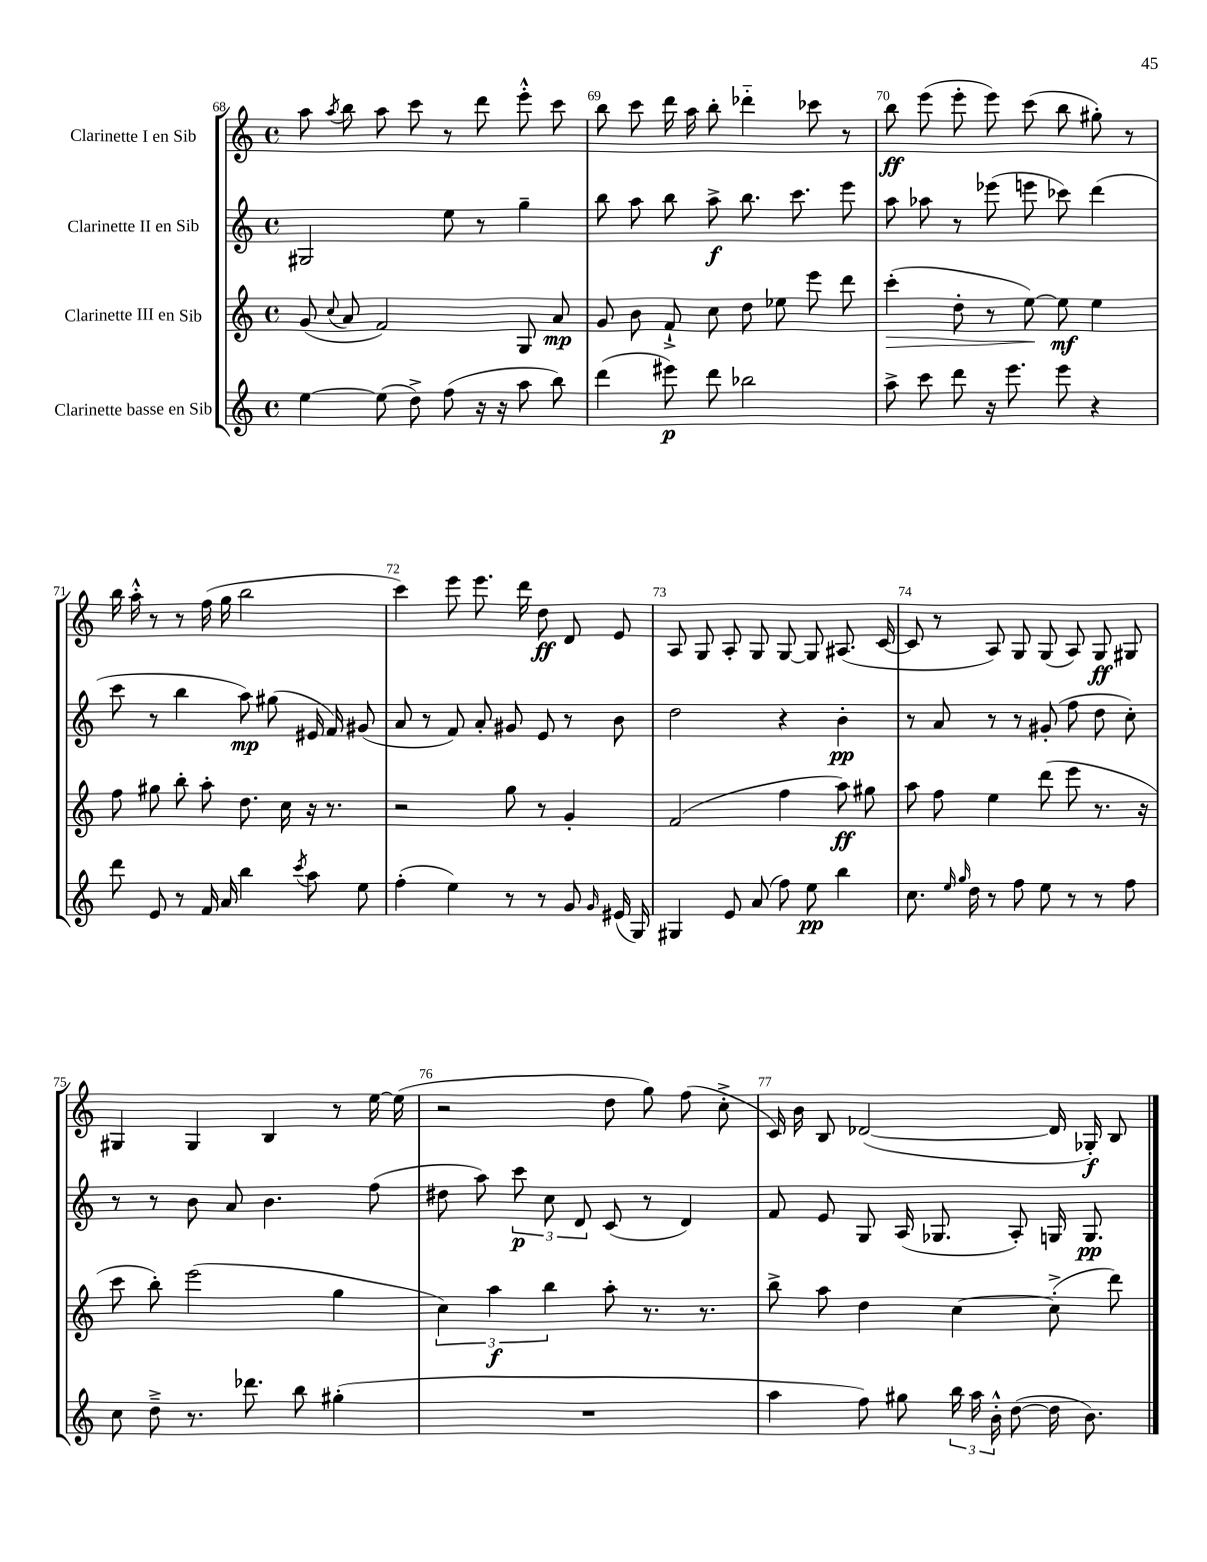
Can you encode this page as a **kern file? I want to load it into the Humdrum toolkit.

**kern	**kern	**kern	**kern
*staff4	*staff3	*staff2	*staff1
*clefG2	*clefG2	*clefG2	*clefG2
*k[]	*k[]	*k[]	*k[]
*M4/4	*M4/4	*M4/4	*M4/4
*met(c)	*met(c)	*met(c)	*met(c)
[4ee	(8g	2G#	8aa
.	8qqcc	.	8qaa
.	8a	.	8bb
(8ee]	2f)	.	8aa
8dd^)	.	.	8ccc
(8ff	.	8ee	8r
16r	.	8r	8ddd
16r	.	.	.
8aa	8G	4gg~	8eee'^^
8bb)	8a	.	8ccc
=	=	=	=
(4ddd	8g	8bb	8bb
.	8b	8aa	8ccc
8eee#)	8f`^	8bb	16ddd
.	.	.	16aa
8ddd	8cc	8aa^	8bb'
2bb-	8dd	8.bb	4ddd-'~
.	8ee-	.	.
.	.	8.ccc	.
.	8eee	.	8ccc-
.	8ddd	8eee	8r
=	=	=	=
8aa^	(4ccc'	8aa	8bb
8ccc	.	8aa-	(8eee
8ddd	8dd'	8r	8eee'
16r	8r	(8eee-	8eee)
8.eee	.	.	.
.	[8ee)	8eee	(8ccc
8eee	8ee]	8ccc-)	8bb
4r	4ee	(4ddd	8gg#')
.	.	.	8r
=	=	=	=
8ddd	8ff	8ccc	16bb
.	.	.	16aa'^^
8e	8gg#	8r	8r
8r	8bb'	4bb	8r
16f	8aa'	.	(16ff
16a	.	.	16gg
4bb	8.dd	8aa)	2bb
.	.	(8gg#	.
.	16cc	.	.
8qccc	.	.	.
8aa	16r	16e#	.
.	8.r	16f)	.
8ee	.	(8g#	.
=	=	=	=
(4ff'	2r	8a	4ccc)
.	.	8r	.
4ee)	.	8f)	8eee
.	.	8a'	8.eee
8r	8gg	8g#	.
.	.	.	16ddd
8r	8r	8e	8dd
8g	4g'	8r	8d
16qqg	.	.	.
(16e#	.	8b	8e
16G)	.	.	.
=	=	=	=
4G#	(2f	2dd	8A
.	.	.	8G
8e	.	.	8A'
(8a	.	.	8G
8ff)	4ff	4r	[8G
8ee	.	.	8G]
4bb	8aa)	4b'	(8.A#
.	8gg#	.	.
.	.	.	[16c
=	=	=	=
8.cc	8aa	8r	8c]
.	8ff	8a	8r
16qqee	.	.	.
16qqgg	.	.	.
16dd	.	.	.
8r	4ee	8r	8A)
8ff	.	8r	8G
8ee	(8ddd	(8g#'	(8G
8r	8eee	8ff	8A)
8r	8.r	8dd	8G
8ff	.	8cc')	8G#
.	16r	.	.
=	=	=	=
8cc	8ccc	8r	4G#
8dd~^	8bb')	8r	.
8.r	(2eee	8b	4G#
.	.	8a	.
8.ddd-	.	.	.
.	.	4.b	4B
8bb	.	.	.
(4gg#'	4gg	.	8r
.	.	(8ff	[16ee
.	.	.	(16ee]
=	=	=	=
1r	6cc)	8dd#	2r
.	.	8aa)	.
.	6aa	.	.
.	.	12ccc	.
.	6bb	12cc	.
.	.	12d	.
.	8aa'	(8c	8dd
.	8.r	8r	8gg)
.	.	4d)	(8ff
.	8.r	.	.
.	.	.	8cc'^
=	=	=	=
4aa	8bb^	8f	16c)
.	.	.	16b
.	8aa	8e	8B
8ff)	4dd	8G	([2d-
8gg#	.	(16A	.
.	.	8.G-	.
24bb	[4cc	.	.
24aa	.	.	.
24b'^^	.	.	.
([8dd	.	8A')	.
16dd]	(8cc'^]	16G	16d-]
8.b)	.	8.G	16G-')
.	8ddd)	.	8B
==	==	==	==
*-	*-	*-	*-
